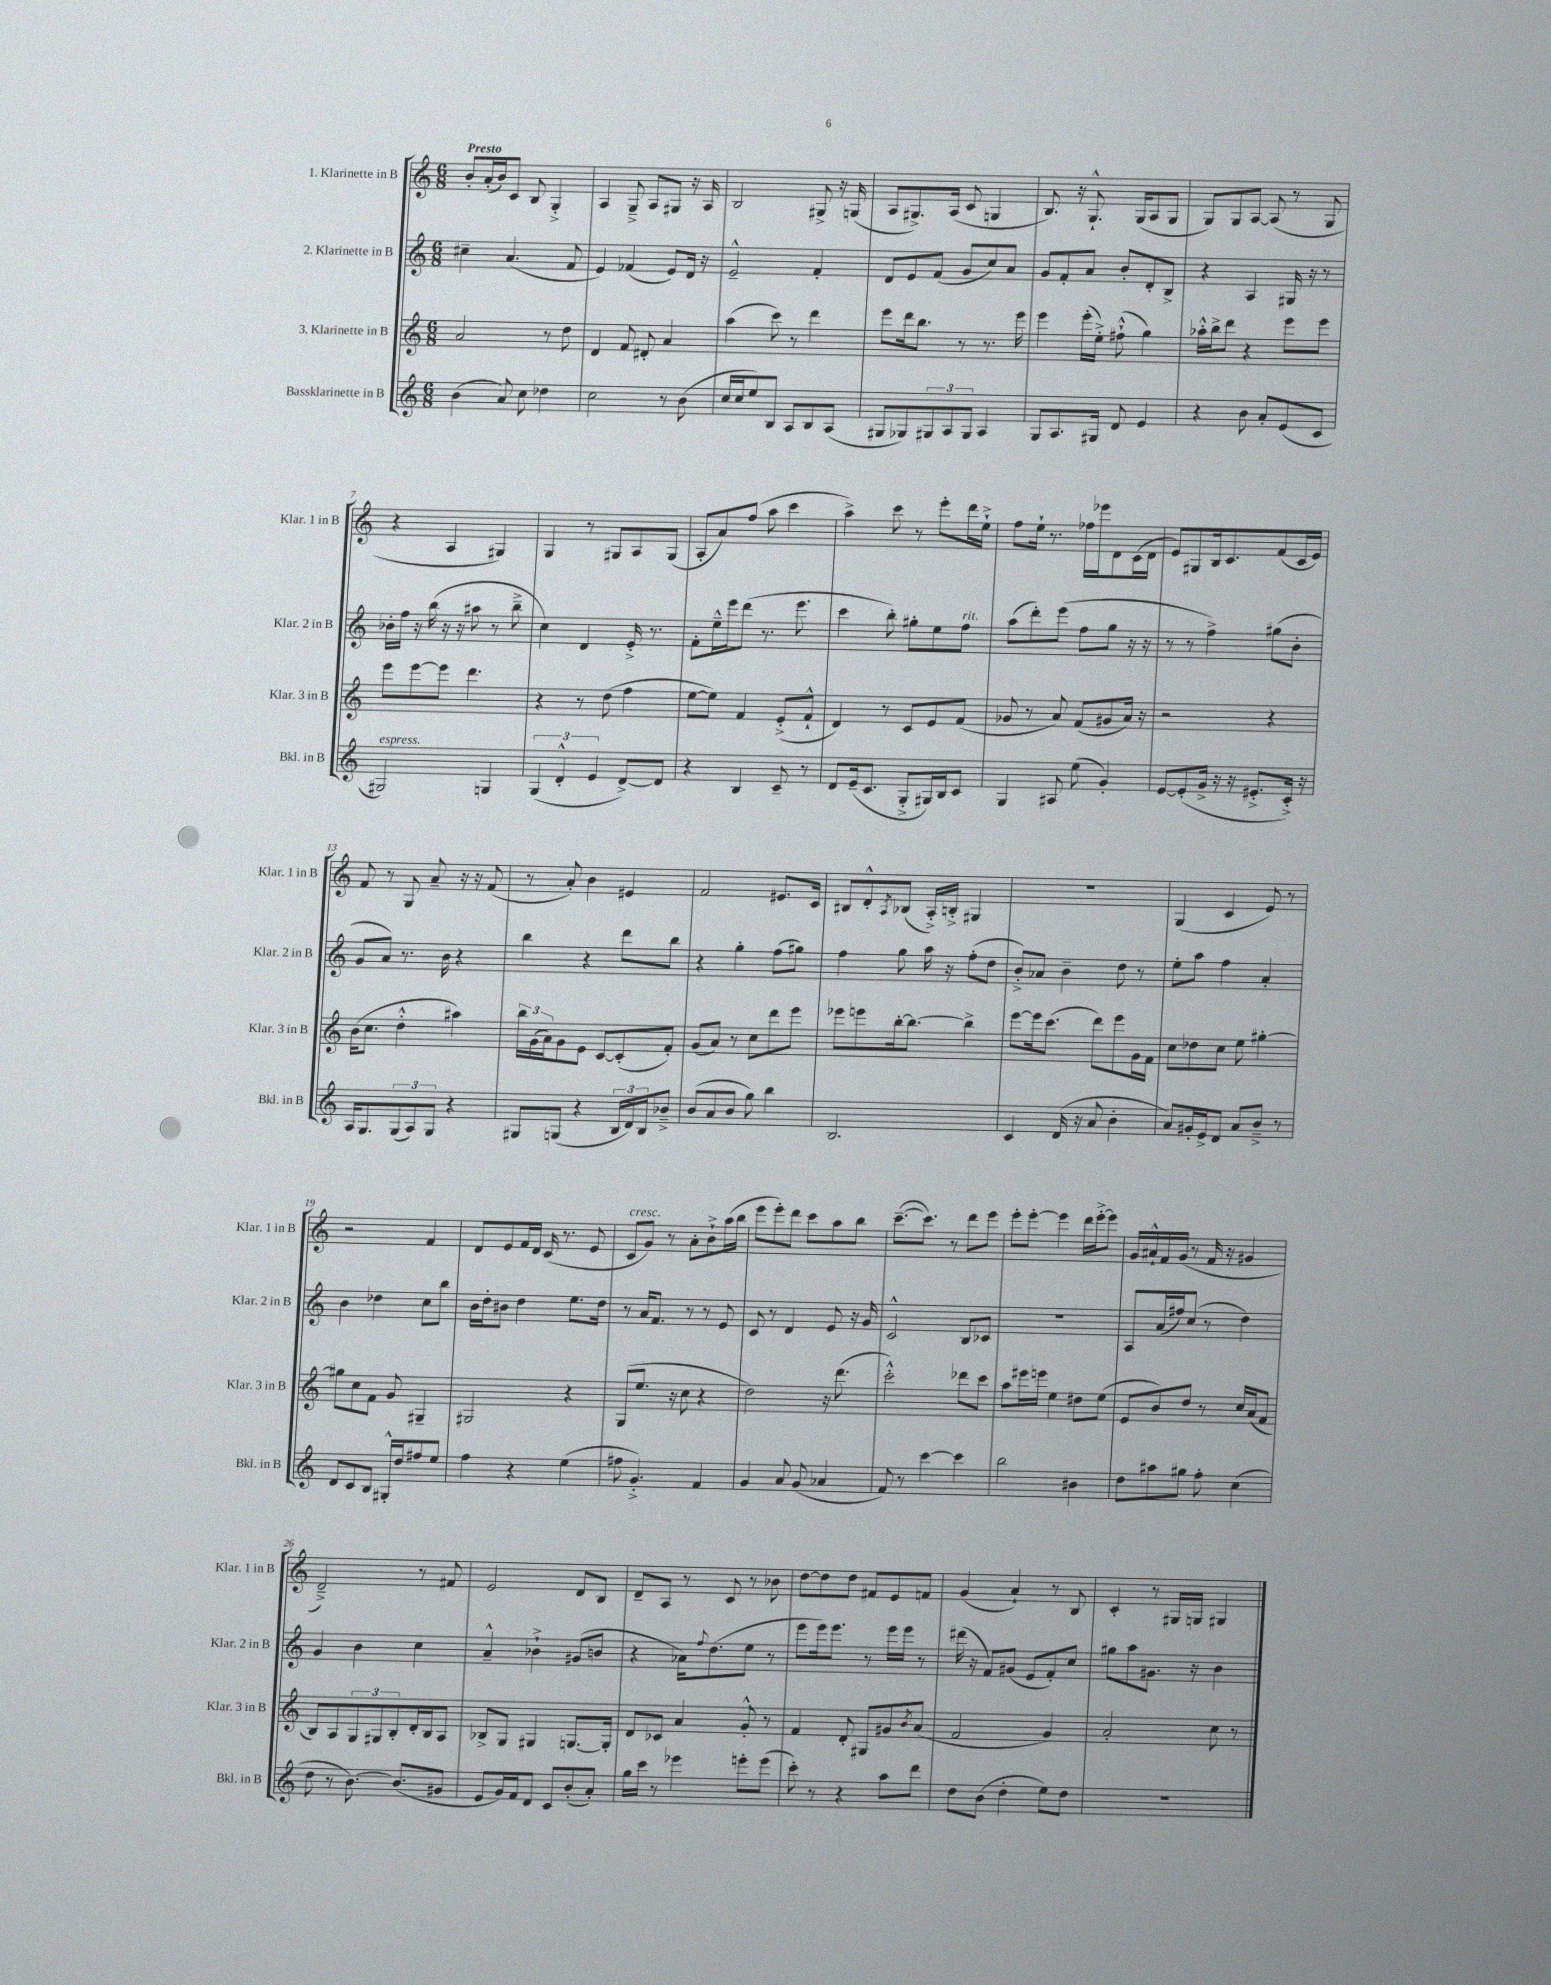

**kern	**kern	**kern	**kern
*staff4	*staff3	*staff2	*staff1
*clefG2	*clefG2	*clefG2	*clefG2
*k[]	*k[]	*k[]	*k[]
*M6/8	*M6/8	*M6/8	*M6/8
(4b	2a	4cc#~	8b'
.	.	.	(16a'
.	.	.	16b)
8a)	.	(4.a	8c
8cc	.	.	8B
4dd-	8r	.	4G'^
.	8dd	8f	.
=	=	=	=
2cc	4d	4e)	4A
.	8f	(4f-	8G~^
.	8d#'	.	8A
8r	4a	8e)	8G#
(8b	.	16d	16r
.	.	16r	16A
=	=	=	=
16cc	(4aa	2e~^^	2B
16cc	.	.	.
8ee)	.	.	.
8B	8ccc)	.	.
8A	8r	.	.
8B	4ddd	4f'	8G#^
(8A	.	.	16r
.	.	.	(16G
=	=	=	=
8G#	8eee	8d	8A
8G-)	16ddd	8e	8.G#^)
.	8.bb	.	.
12G#	.	(8f	.
.	.	.	(16A
12A	.	.	.
.	8r	8g	8c
12G#	.	.	.
4A	8.r	8cc)	4G
.	.	8a	.
.	16eee	.	.
=	=	=	=
8G	4eee	8g	8.B)
8.A	.	8f'	.
.	.	.	16r
.	(16eee'	8a	8.G`^^
16G#	16ee'^)	.	.
8d	(8ff#`^^	8b'	.
.	.	.	(16G
4e	4gg)	8d'	8A
.	.	8B^	8G
=	=	=	=
4r	16aa-'^^	4r	8G)
.	16bb^	.	.
.	8ddd	.	8G
8b	4r	4A	[8A
8a'	.	.	(8A]
(8e	8eee	16G#	8r
.	.	16r	.
8c	8eee	8r	8G
=	=	=	=
2G#)	8eee	16b-'	4r
.	.	16ff	.
.	[8eee	16r	.
.	.	(16bb	.
.	8eee]	16r	4A
.	.	16r	.
.	4.ddd	8aa#	.
4G	.	8r	4G#)
.	.	8bb~^	.
=	=	=	=
(6G	4r	4cc)	4G
6d'^^	.	.	.
.	8r	4d	8r
6e	.	.	.
.	(8dd	.	8G#
[8d^)	4ff	16e'^	8A
.	.	8.r	.
8d]	.	.	(8G#
=	=	=	=
4r	[8ee	8f'	8A'
.	8ee])	16ee~^^	8a)
.	.	16eee	.
4B	4f	(8ddd	(8ff
.	.	8.r	8aa
8c~	(8e'^	.	4ccc
.	.	8.eee	.
8r	8f`^^	.	.
=	=	=	=
8d	4d)	4ccc	4aa^)
(16e~	.	.	.
8.c	.	.	.
.	8r	8bb')	8ccc
8G'^	8c	8gg#'	8r
16G#)	8e	8ee	8eee'
16B	.	.	.
8c	(8f	8ff	16ddd
.	.	.	16ee`^
=	=	=	=
4G	8g-	(8aa	8ff
.	8r	8ddd')	16ee`
.	.	.	8.r
8A#	8a)	(8eee	.
(8ee	(8f	8ff	16ff-
.	.	.	16eee-
4g')	8g#	8gg	8d
.	16a)	16r	(16c
.	16r	16r	16d
=	=	=	=
[8e	2r	8r	8e)
(8e']	.	8r	8G#
16g^	.	4ff^)	16B
16r	.	.	8.c
16r	.	.	.
8.e#'^	.	.	.
.	4r	(8gg#	(8f
16c'^)	.	8b'	16c
16r	.	.	16e)
=	=	=	=
16A	(16b	8g	8f
8.G	8.cc	.	.
.	.	8a)	8r
(12G	4dd'^^	8.r	8G
12A)	.	.	.
.	.	.	8a~
12G	.	.	.
.	.	16b	.
4r	4aa#)	4r	16r
.	.	.	16r
.	.	.	(8f
=	=	=	=
8G#	24bb	4bb	8r
.	(24g	.	.
.	24a)	.	.
(8G	8g	.	8a')
4r	8e	4r	4b
.	[8c	.	.
24B	(8c']	8ddd	4e#
24d)	.	.	.
24B	.	.	.
8b-~^	8f')	8bb	.
=	=	=	=
(8b	(8g	4r	2f
8a	8a)	.	.
8b	8r	4gg'	.
8gg)	8cc	.	.
4bb	8ddd	(8ff	8.e#
.	8eee	8gg#)	.
.	.	.	16c
=	=	=	=
2.B	8eee-	4ff	8B#
.	8eee	.	8d'^^
.	.	.	8qA
.	[16bb'	8gg	(8B-
.	8.bb_	.	.
.	.	16aa	16A'^)
.	.	16r	16B'^
.	4bb^]	(8ff'	4G#
.	.	8dd	.
=	=	=	=
4c	[8eee	8b'^)	2.r
.	16eee]	8a-	.
.	(8.ccc	.	.
(16d	.	4b~	.
16r	.	.	.
8a	8ddd)	.	.
4b'	8eee	8dd	.
.	16g	8r	.
.	16f	.	.
=	=	=	=
8a)	8cc	8ee'	(4G
16g#'	8dd-	8aa	.
16e^	.	.	.
8d	8cc	4ff	4c
8a	8ee	.	.
8b~^	[4gg#'	4a'	8e)
8r	.	.	8r
=	=	=	=
8d	8gg#]	4b	2r
8c	8cc	.	.
8B	8f	4dd-	.
16G#'^^	8g	.	.
16dd	.	.	.
8ff#	4G#~	8cc	4f
8ee	.	8bb	.
=	=	=	=
4ff	2G#	16b	8d
.	.	16dd'	.
.	.	8b#	8e
4r	.	4dd	16f
.	.	.	16d
.	.	.	(16c
.	.	.	8.r
(4ee	4r	8.ee	.
.	.	.	8e
.	.	16dd	.
=	=	=	=
8ff#	(8G	8r	8c
4.g'^)	8.ee	16a	8g)
.	.	8.f	.
.	.	.	8r
.	16r	.	.
.	8cc	8r	8a'
4f	4r	8r	8b`^
.	.	8e	(16aa
.	.	.	16bb
=	=	=	=
4g	2dd)	8c	8eee
.	.	8r	8eee')
8a	.	4d	8ddd
(8g	.	.	8ccc
4a-	16r	8e	8aa
.	(8.ddd	.	.
.	.	16r	8bb
.	.	16g	.
=	=	=	=
8f)	2ccc'^^)	2c^^	([8.ccc~
8r	.	.	.
.	.	.	8.ccc])
[4ccc	.	.	.
.	.	.	8r
4ccc]	8ddd-	8B	8ddd
.	8ccc	8c-	8eee
=	=	=	=
2bb	8aa	2.r	8eee'
.	16eee#	.	[8eee'
.	16eee	.	.
.	4ee	.	4eee]
4b#	8dd#	.	16ddd
.	.	.	[16eee'^
.	(8ee	.	8eee]
=	=	=	=
8dd	8e	8A	16g
.	.	.	16a#`^^
8aa#	8b)	(16a	16f
.	.	16ff#)	(16g
8gg#	8dd	(8cc	8r
8ff'	8r	8r	16f
.	.	.	16r
(4cc	16cc	4dd)	4g#
.	(16a	.	.
.	8f	.	.
=	=	=	=
8dd	8B)	4g	2d~^)
8r	8A	.	.
[8.b)	12G	4b	.
.	12G#	.	.
.	12B'	.	.
(8.b]	.	.	.
.	16d'	4cc	8r
.	16B	.	.
8g#	8A	.	8f#
=	=	=	=
8e	8B-^	4a~^^	2e
16g)	8G	.	.
16f	.	.	.
8d	4G#	4b-`^	.
8c	.	.	.
(8b'	[8.G	(8g#	8d
8a')	.	8b	8B
.	16G']	.	.
=	=	=	=
16gg	8d	4r	8d~
16ccc	.	.	.
8r	8c-	.	8A
4eee-	4a	16a-)	8r
.	.	8qqff	.
.	.	(8.dd	.
.	.	.	8c
8eee'	8g'^^	8ee	8r
(8eee	8r	8r	8b-
=	=	=	=
8ccc')	4f	8eee	[8dd
8r	.	16eee)	8dd]
.	.	8.eee	.
4r	8d'	.	8dd
.	8G#	8r	8f#
8aa	8g#	16eee	8e
.	.	16eee	.
.	8qb	.	.
8ddd	(8a	8r	8f
=	=	=	=
8dd	2f	(16ddd#	(4g
.	.	16r	.
(8b	.	8f)	.
4dd'	.	(8g#	4a`)
.	.	8e	.
8ee)	4g)	8f')	8r
8dd	.	8cc	8B
=	=	=	=
2.r	2a'	8gg#	4c'
.	.	8aa	.
.	.	8.g#	8r
.	.	.	16G#
.	.	16r	16G
.	8cc	4b	4G#
.	8r	.	.
==	==	==	==
*-	*-	*-	*-
